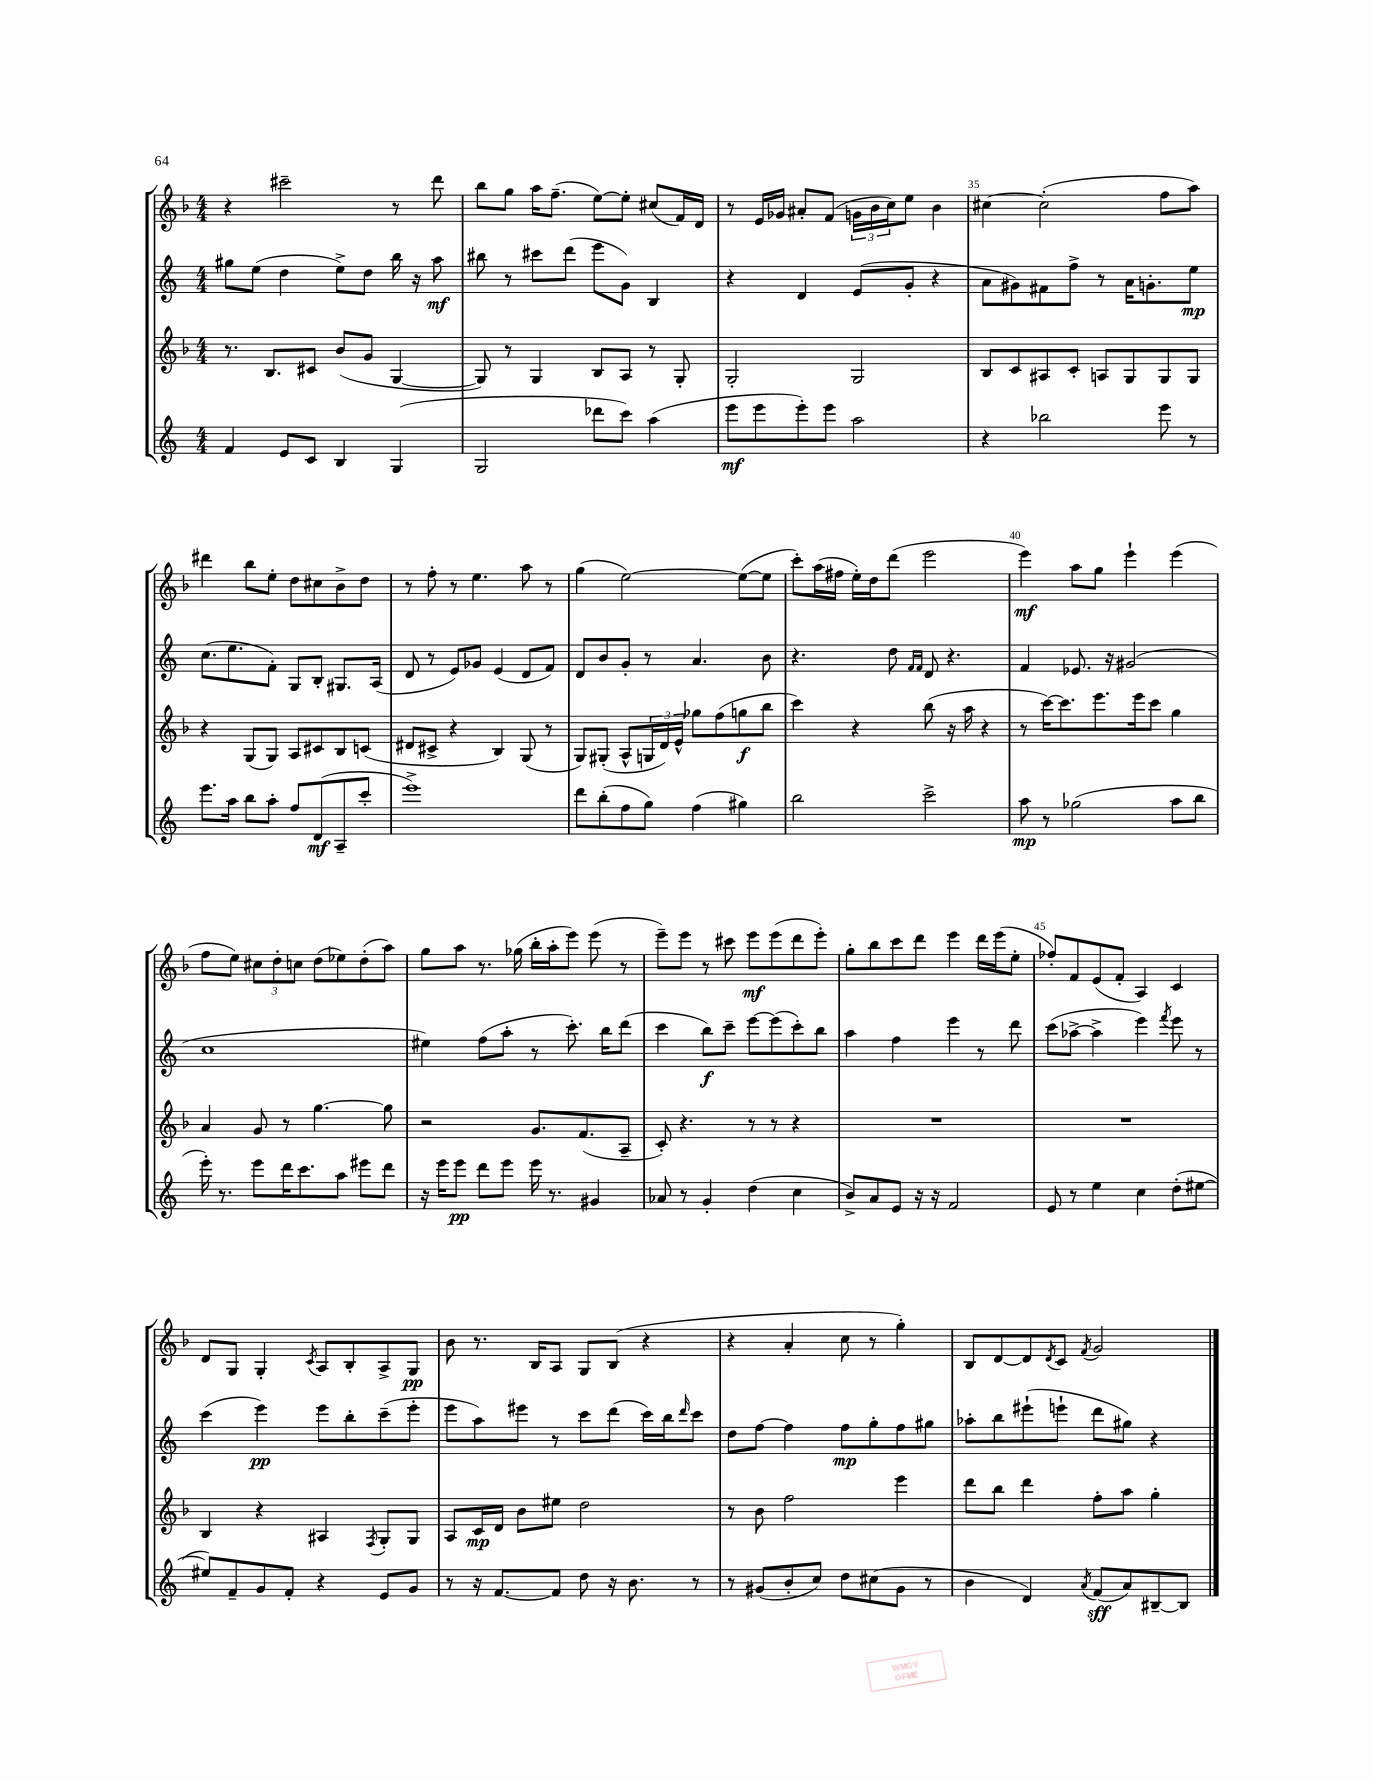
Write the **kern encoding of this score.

**kern	**dynam	**kern	**dynam	**kern	**dynam	**kern	**dynam
*part4	*part4	*part3	*part3	*part2	*part2	*part1	*part1
*staff4	*staff4	*staff3	*staff3	*staff2	*staff2	*staff1	*staff1
*clefG2	*	*clefG2	*	*clefG2	*	*clefG2	*
*k[]	*	*k[b-]	*	*k[]	*	*k[b-]	*
*M4/4	*	*M4/4	*	*M4/4	*	*M4/4	*
=32	=32	=32	=32	=32	=32	=32	=32
4f/	.	8.r	.	8gg#X\L	.	4r	.
.	.	.	.	(8ee\J	.	.	.
.	.	8.B-/L	.	.	.	.	.
8e/L	.	.	.	4dd\	.	2ccc#X~\	.
8c/J	.	8c#X/J	.	.	.	.	.
4B/	.	(8b-/L	.	8ee^\L)	.	.	.
.	.	8g/J	.	8dd\J	.	.	.
(4G/	.	[4G/	.	16bb\	.	8r	.
.	.	.	.	16r	.	.	.
.	.	.	.	8aa\	mf	8ddd\	.
=33	=33	=33	=33	=33	=33	=33	=33
2G/	.	8G/])	.	8bb#X\	.	8bb-\L	.
.	.	8r	.	8r	.	8gg\J	.
.	.	4G/	.	8ccc#X\L	.	16aa\KL	.
.	.	.	.	.	.	(8.ff~\J	.
.	.	.	.	(8ddd\J	.	.	.
8ddd-X\L	.	8B-/L	.	8eee\L	.	[8ee\L)	.
8ccc\J)	.	8A/J	.	8g\J)	.	8ee'\J]	.
(4aa\	.	8r	.	4B/	.	(8cc#X/L	.
.	.	8G'/	.	.	.	16f/L)	.
.	.	.	.	.	.	16d/JJ	.
=34	=34	=34	=34	=34	=34	=34	=34
8eee\L	mf	2G'/	.	4r	.	8r	.
8eee\	.	.	.	.	.	16e/LL	.
.	.	.	.	.	.	16g-X/JJ	.
8eee'\)	.	.	.	4d/	.	8a#X'/L	.
8eee\J	.	.	.	.	.	(8f/J	.
2aa\	.	2G/	.	(8e/L	.	24gn\LL	.
.	.	.	.	.	.	24b-\	.
.	.	.	.	.	.	24cc\J)	.
.	.	.	.	8g'/J	.	8ee\J	.
.	.	.	.	4r	.	4b-\	.
=35	=35	=35	=35	=35	=35	=35	=35
4r	.	8B-/L	.	8a\L	.	[4cc#X\	.
.	.	8c/	.	8g#X\)	.	.	.
2bb-X\	.	8A#X/	.	8f#X\	.	(2cc#'\]	.
.	.	8c'/J	.	8ff^\J	.	.	.
.	.	8An/L	.	8r	.	.	.
.	.	8G/	.	16a\KL	.	.	.
.	.	.	.	8.gn'\	.	.	.
8eee\	.	8G/	.	.	.	8ff\L	.
8r	.	8G/J	.	8ee\J	mp	8aa\J)	.
!!LO:LB:g=z
=36	=36	=36	=36	=36	=36	=36	=36
8.eee\L	.	4r	.	(8.cc\L	.	4ddd#X\	.
16aa\Jk	.	.	.	8.ee\	.	.	.
8bb\L	.	(8G/L	.	.	.	8bb-\L	.
8aa'\J	.	8G/J)	.	8f'\J)	.	8ee'\J	.
8ff/L	.	8A/L	.	8G/L	.	8dd\L	.
(8d/	mf	8c#X/	.	8B'/J	.	8cc#X\	.
8A~/	.	8B-/	.	8.G#X/L	.	8b-^\	.
8ccc'/J	.	(8cn/J	.	.	.	8dd\J	.
.	.	.	.	(16A/Jk	.	.	.
=37	=37	=37	=37	=37	=37	=37	=37
1eee^)	.	8d#X/L	.	8d/	.	8r	.
.	.	8c#X^/J	.	8r	.	8ff'\	.
.	.	4r	.	8e/L)	.	8r	.
.	.	.	.	8g-X/J	.	4.ee\	.
.	.	4B-/)	.	(4e/	.	.	.
.	.	(8G/	.	8d/L	.	8aa\	.
.	.	8r	.	8f/J)	.	8r	.
=38	=38	=38	=38	=38	=38	=38	=38
8ddd\L	.	8G/L)	.	8d/L	.	(4gg\	.
(8bb'\	.	(8G#X'/J	.	8b/	.	.	.
8ff\	.	8A^^/L	.	8g'/J	.	[2ee\)	.
8gg\J)	.	24Gn/L	.	8r	.	.	.
.	.	24d/)	.	.	.	.	.
.	.	24e^^/JJ	.	.	.	.	.
(4ff\	.	8gg-X\L	.	4.a/	.	.	.
.	.	(8ff\	.	.	.	.	.
4gg#X\)	.	8ggn\	f	.	.	(8ee\L_	.
.	.	8bb-\J	.	8b\	.	8ee\J]	.
=39	=39	=39	=39	=39	=39	=39	=39
2bb\	.	4ccc\)	.	4.r	.	8ccc'\L)	.
.	.	.	.	.	.	(16aa\L	.
.	.	.	.	.	.	16ff#X\JJ	.
.	.	4r	.	.	.	16ee'\LL)	.
.	.	.	.	.	.	16dd\J	.
.	.	.	.	8dd\	.	(8ddd\J	.
.	.	.	.	16qqf/LL	.	.	.
.	.	.	.	16qqf/JJ	.	.	.
2ccc^\	.	(8bb-\	.	8d/	.	2eee\	.
.	.	16r	.	4.r	.	.	.
.	.	16aa\	.	.	.	.	.
.	.	4r	.	.	.	.	.
=40	=40	=40	=40	=40	=40	=40	=40
8aa\	mp	8r	.	4f/	.	4eee\)	mf
8r	.	[16ccc\KL)	.	.	.	.	.
.	.	8.ccc\]	.	.	.	.	.
(2gg-X\	.	.	.	8.e-X/	.	8aa\L	.
.	.	8.eee\	.	.	.	8gg\J	.
.	.	.	.	16r	.	.	.
.	.	.	.	(2g#X/	.	4eee`\	.
.	.	16eee\k	.	.	.	.	.
.	.	8ccc\J	.	.	.	.	.
8aa\L	.	4gg\	.	.	.	(4eee\	.
8bb\J	.	.	.	.	.	.	.
!!LO:LB:g=z
=41	=41	=41	=41	=41	=41	=41	=41
16eee'\)	.	4a/	.	1cc	.	8ff\L	.
8.r	.	.	.	.	.	.	.
.	.	.	.	.	.	8ee\J)	.
8eee\L	.	8g/	.	.	.	12cc#X\L	.
.	.	.	.	.	.	12dd'\	.
16ddd\K	.	8r	.	.	.	.	.
.	.	.	.	.	.	12ccn\J	.
8.ccc\	.	.	.	.	.	.	.
.	.	[4.gg\	.	.	.	(8dd\L	.
8aa\J	.	.	.	.	.	8ee-X\)	.
8eee#X\L	.	.	.	.	.	(8dd'\	.
8ddd\J	.	8gg\]	.	.	.	8aa\J)	.
=42	=42	=42	=42	=42	=42	=42	=42
16r	.	2r	.	4ee#X\)	.	8gg\L	.
16eee\KL	.	.	.	.	.	.	.
8eee\J	pp	.	.	.	.	8aa\J	.
8ddd\L	.	.	.	(8ff\L	.	8.r	.
8eee\J	.	.	.	8aa'\J	.	.	.
.	.	.	.	.	.	(16gg-X\	.
16eee\	.	8.g/L	.	8r	.	16bb-'\LL	.
8.r	.	.	.	.	.	16aa'\J	.
.	.	.	.	8.ccc'\)	.	8eee\J)	.
.	.	(8.f/	.	.	.	.	.
4g#X/	.	.	.	.	.	(8eee\	.
.	.	.	.	16bb\KL	.	.	.
.	.	8A~/J	.	(8ddd\J	.	8r	.
=43	=43	=43	=43	=43	=43	=43	=43
8a-X/	.	8c'/)	.	4ccc\	.	8eee~\L)	.
8r	.	4.r	.	.	.	8eee\J	.
4g'/	.	.	.	8bb\L)	f	8r	.
.	.	.	.	8ccc~\J	.	8ccc#X\	.
(4dd\	.	8r	.	[8eee\L	.	8eee\L	mf
.	.	8r	.	(8eee\]	.	(8eee\	.
4cc\	.	4r	.	8ccc'\)	.	8ddd\	.
.	.	.	.	8bb\J	.	8eee'\J)	.
=44	=44	=44	=44	=44	=44	=44	=44
8b^/L)	.	1r	.	4aa\	.	8gg'\L	.
8a/	.	.	.	.	.	8bb-\	.
8e/J	.	.	.	4ff\	.	8ccc\	.
16r	.	.	.	.	.	8ddd\J	.
16r	.	.	.	.	.	.	.
2f/	.	.	.	4eee\	.	4eee\	.
.	.	.	.	8r	.	16ddd\LL	.
.	.	.	.	.	.	(16eee\J	.
.	.	.	.	8ddd\	.	8ee'\J	.
=45	=45	=45	=45	=45	=45	=45	=45
8e/	.	1r	.	(8ccc\L	.	8ff-X'/L)	.
8r	.	.	.	[8aa-X^\J	.	8f/	.
4ee\	.	.	.	4aa-^\]	.	(8e/	.
.	.	.	.	.	.	8f'/J	.
4cc\	.	.	.	4eee\)	.	4A/)	.
.	.	.	.	8qfff/	.	.	.
(8dd'\L	.	.	.	8eee\	.	4c/	.
[8ee#X\J	.	.	.	8r	.	.	.
!!LO:LB:g=z
=46	=46	=46	=46	=46	=46	=46	=46
8ee#X/L])	.	4B-/	.	(4ccc\	.	8d/L	.
8f~/	.	.	.	.	.	8G/J	.
8g/	.	4r	.	4eee\)	pp	4G'/	.
8f'/J	.	.	.	.	.	.	.
.	.	.	.	.	.	8qc/	.
4r	.	4A#X/	.	8eee\L	.	8A/L	.
.	.	.	.	8bb'\	.	8B-'/	.
.	.	8qF/	.	.	.	.	.
8e/L	.	8G'/L	.	(8ccc~\	.	8A^/	.
8g/J	.	8G/J	.	8eee'\J	.	8G/J	pp
=47	=47	=47	=47	=47	=47	=47	=47
8r	.	8A/L	.	8eee\L	.	8b-\	.
16r	.	16c/L	mp	8aa\)	.	8.r	.
[8.f/L	.	16d/JJ	.	.	.	.	.
.	.	8b-\L	.	8eee#X\J	.	.	.
.	.	.	.	.	.	16B-/KL	.
8f/J]	.	8ee#X\J	.	8r	.	8A/J	.
8dd\	.	2dd\	.	8ccc\L	.	8G/L	.
16r	.	.	.	(8ddd\J	.	(8B-/J	.
8.b\	.	.	.	.	.	.	.
.	.	.	.	16ccc\LL)	.	4r	.
.	.	.	.	16bb\J	.	.	.
.	.	.	.	16qqddd/	.	.	.
8r	.	.	.	8ccc\J	.	.	.
=48	=48	=48	=48	=48	=48	=48	=48
8r	.	8r	.	8dd\L	.	4r	.
(8g#X/L	.	8b-\	.	[8ff\J	.	.	.
8b'/	.	2ff\	.	4ff\]	.	4a'/	.
8cc/J)	.	.	.	.	.	.	.
8dd\L	.	.	.	8ff\L	mp	8cc\	.
(8cc#X\	.	.	.	8gg'\	.	8r	.
8g#\J	.	4eee\	.	8ff\	.	4gg'\)	.
8r	.	.	.	8gg#X\J	.	.	.
=49	=49	=49	=49	=49	=49	=49	=49
4b\	.	8ddd\L	.	8aa-X'\L	.	8B-/L	.
.	.	8bb-\J	.	8bb\	.	[8d/	.
4d/)	.	4ddd\	.	(8eee#X`\	.	8d/]	.
.	.	.	.	.	.	8qd/	.
.	.	.	.	8eeen`\J	.	8c/J	.
8qa/	.	.	.	.	.	8qf/	.
(8f/L	sff	8ff'\L	.	8ddd\L	.	2g/	.
8a/)	.	8aa\J	.	8gg#X\J)	.	.	.
[8B#X~/	.	4gg'\	.	4r	.	.	.
8B#/J]	.	.	.	.	.	.	.
==	==	==	==	==	==	==	==
*-	*-	*-	*-	*-	*-	*-	*-
